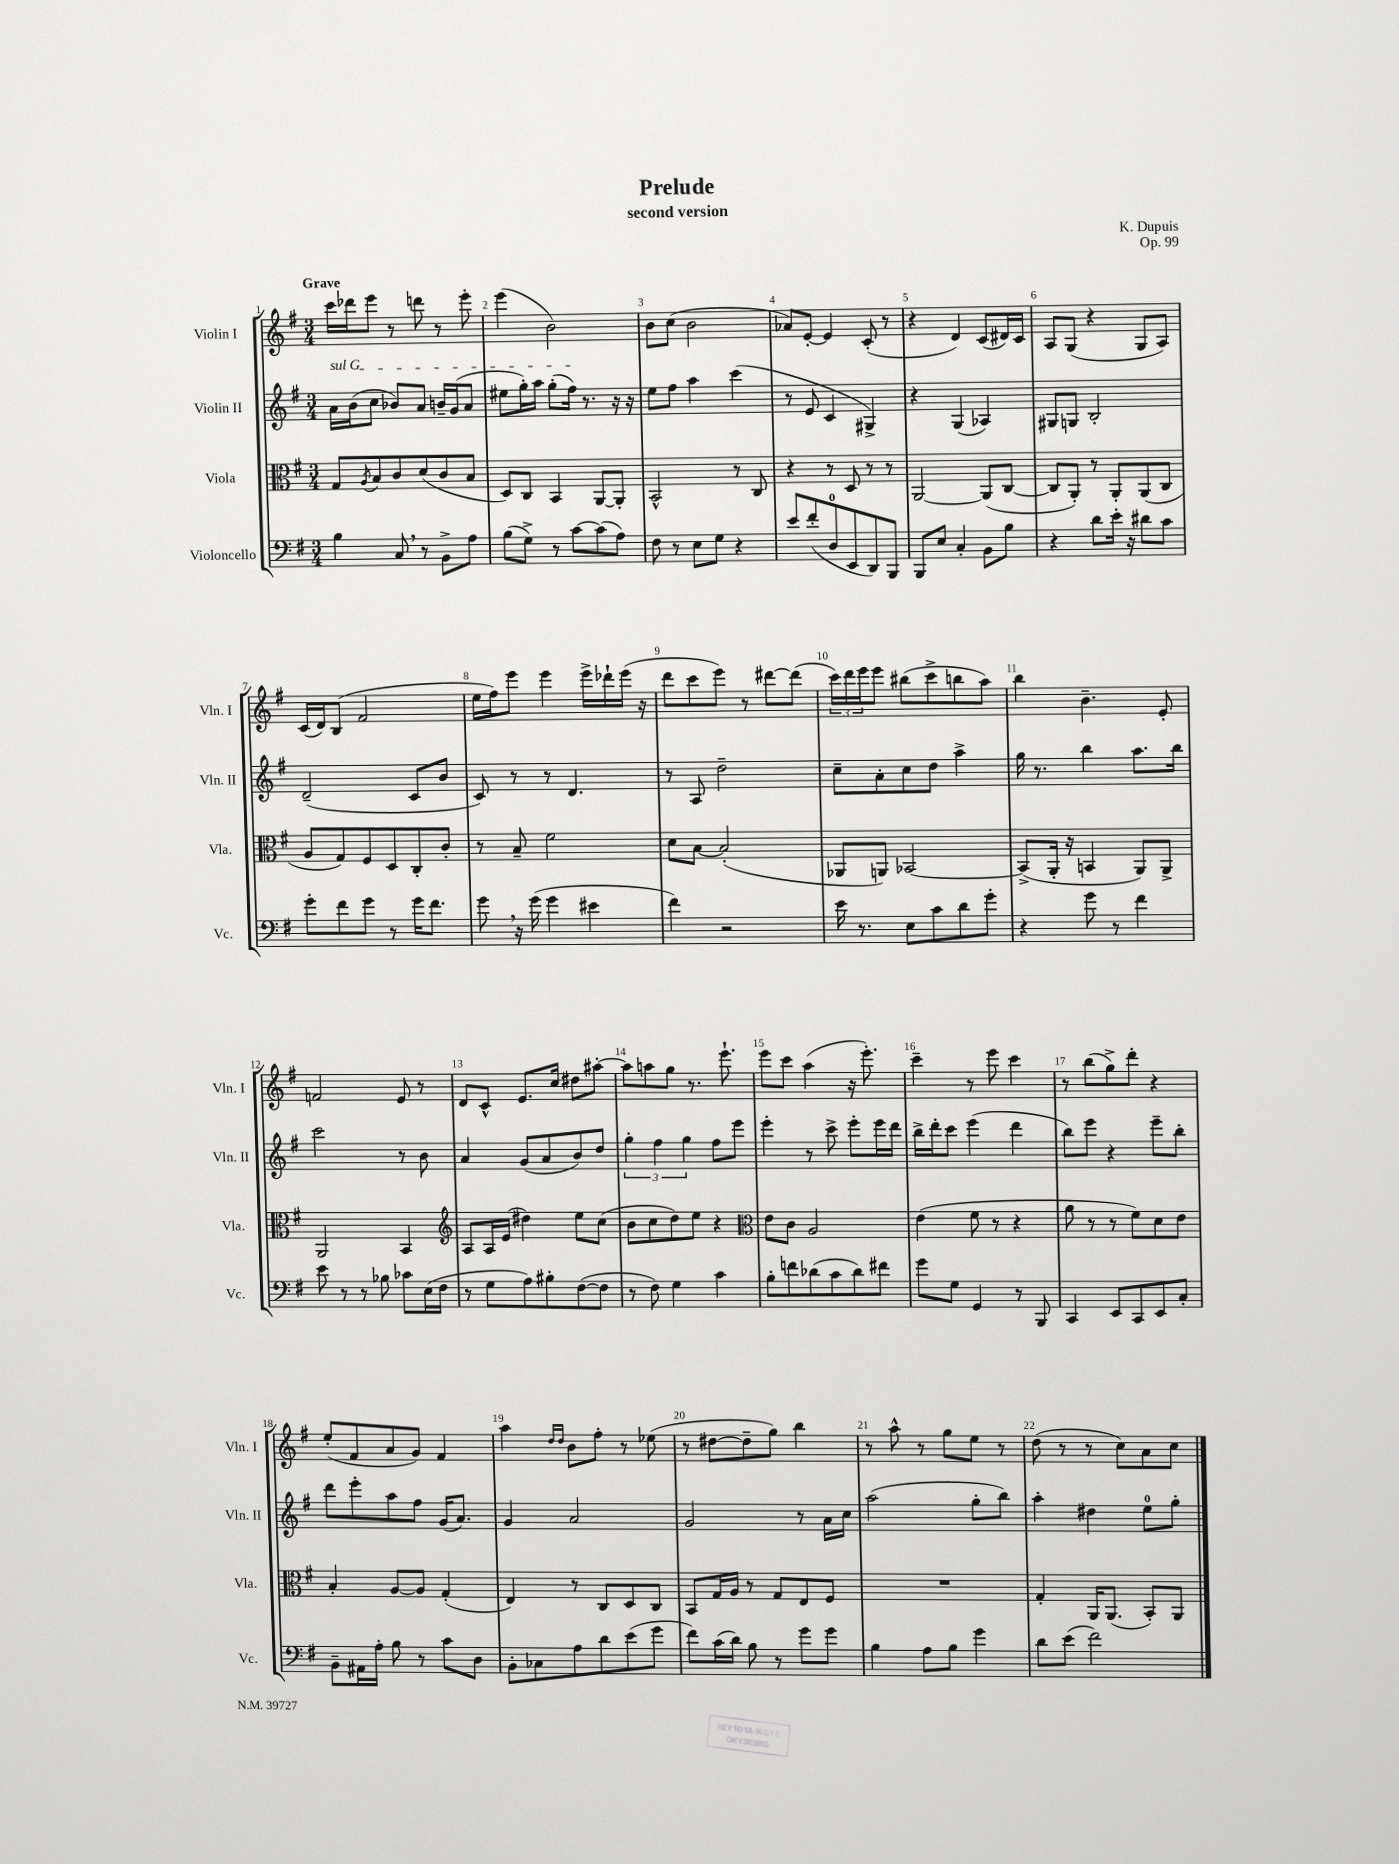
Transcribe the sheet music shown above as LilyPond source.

\header { title = "Prelude" composer = "K. Dupuis" subtitle = "second version" opus = "Op. 99" }
<<
\new StaffGroup <<
\new Staff = "s0" \with { instrumentName = "Violin I" shortInstrumentName = "Vln. I" } {
    \clef treble \key g \major \numericTimeSignature \time 3/4 \tempo "Grave"
    c'''16 des'''16 e'''8 r8 d'''8 r8 e'''8-. |
    e'''4( b'2) |
    b'8 c''8( b'2 |
    aes'8) e'8~-. e'4 c'8-.( r8 |
    r4 d'4) c'8( dis'16) c'16 |
    a8 g8( r4 g8 a8) |
    c'16( d'16) b8( fis'2 |
    e''16 fis''16) e'''8 e'''4 e'''16-> des'''16-! e'''16( r16 |
    d'''8 c'''8 e'''8) r8 dis'''8~ dis'''8( |
    \tuplet 3/2 { c'''16) d'''16 e'''16 } e'''8 bis''8( c'''8-> b''8 a''8) |
    b''4 b'4.-- e'8-. |
    f'2 e'8 r8 |
    d'8 c'8-^ e'8. c''16 dis''8 ais''8~-. |
    ais''8 a''8 g''8 r8. e'''8.-! |
    e'''8 c'''8 a''4( r16 e'''8.-.) |
    c'''4-- r8 e'''8 c'''4 |
    r8 b''8( g''8->) d'''8-. r4 |
    e''8-.( fis'8 a'8 g'8) fis'4 |
    a''4 \grace { d''16 d''16 } b'8 fis''8-. r8 ees''8( |
    r8 dis''8~ dis''8-- g''8) b''4 |
    r8 a''8-^ r8 g''8 e''8 r8 |
    d''8( r8 r8 c''8) a'8 c''8 \bar "|." |
}
\new Staff = "s1" \with { instrumentName = "Violin II" shortInstrumentName = "Vln. II" } {
    \clef treble \key g \major \numericTimeSignature \time 3/4
    \once \override TextSpanner.bound-details.left.text = \markup { \italic "sul G" } a'16\startTextSpan b'16( c''8 bes'8) a'8 b'16-- g'16( a'8 |
    eis''8 g''16-.) a''16 g''8-.( fis''16\stopTextSpan) r8. r16 r16 |
    e''8 fis''8 a''4 c'''4( |
    r8 e'8 c'4 gis4->) |
    r4 g4( aes4) |
    gis8 g8 b2-. |
    d'2--( c'8 b'8 |
    c'8) r8 r8 d'4. |
    r8 a8 d''2-- |
    c''8-- a'8-. c''8 d''8 a''4-> |
    g''16 r8. b''4 a''8. b''16 |
    c'''2 r8 b'8 |
    a'4 g'8( a'8 b'8) d''8 |
    \tuplet 3/2 { g''4-. fis''4 g''4 } fis''8 e'''8 |
    e'''4-. r8 c'''8-> e'''8-. e'''16 d'''16 |
    b''16-> d'''16-. c'''8 e'''4( d'''4 |
    b''8) e'''8 r4 e'''8-- b''8-. |
    d'''8 e'''8-. a''8 fis''8 g'16( a'8.) |
    g'4 a'2 |
    g'2 r8 a'16 c''16 |
    a''2( g''8-. b''8) |
    a''4-. dis''4 e''8-0 g''8-. \bar "|." |
}
\new Staff = "s2" \with { instrumentName = "Viola" shortInstrumentName = "Vla." } {
    \clef alto \key g \major \numericTimeSignature \time 3/4
    g8 \acciaccatura { a8 } b8 c'8 d'8( c'8 b8 |
    d8) c8 b,4 a,8~ a,8-. |
    b,2-^ r8 c8 |
    r4 r8 d8 r8 r8 |
    a,2~ a,8( c8~ |
    c8 a,8-.) r8 a,8-. a,8( c8 |
    a8 g8) fis8 d8 c8-. c'8-. |
    r8 b8-- fis'2 |
    d'8 b8~ b2-.( |
    aes,8 a,8) bes,2~ |
    bes,8->( a,16-. r16 b,4 a,8) a,8-> |
    a,2 b,4 |
    \clef treble a8 a16 e'16( dis''4) e''8 c''8( |
    b'8 c''8 d''8) e''8 r4 |
    \clef alto e'8 c'8 a2 |
    e'4( fis'8 r8 r4 |
    a'8 r8 r8 fis'8) d'8 e'8 |
    b4-. a8~ a8 g4-.( |
    e4) r8 c8 d8 c8 |
    b,8 g16 a16 r8 g8 e8 fis8 |
    R2. |
    g4-. a,16 a,8.( b,8-.) a,8 \bar "|." |
}
\new Staff = "s3" \with { instrumentName = "Violoncello" shortInstrumentName = "Vc." } {
    \clef bass \key g \major \numericTimeSignature \time 3/4
    b4 c8 \breathe r8 b,8-> a8 |
    b8( g8->) r8 c'8~ c'8( a8) |
    fis8 r8 e8 g8 r4 |
    e'8 fis'8-.( d8-0 e,8 d,8) b,,8 |
    b,,8 e8 c4-. b,8 b8 |
    r4 d'8 e'16-. r16 dis'8 c'8 |
    g'8-. fis'8 g'8 r8 g'16 fis'8. |
    g'8 \breathe r16 g'16( g'4 eis'4 |
    fis'4) r2 |
    e'16 r8. e8 c'8 d'8 g'8-. |
    r4 g'8 r8 fis'4 |
    e'8 r8 r8 bes8 ces'8 e16( fis16 |
    r8 g8 a8) bis8-. fis8~( fis8 |
    r8 fis8) g4 c'4 |
    b8-. f'8 des'8( c'8 des'8) fis'8 |
    g'8 g8 g,4 r8 b,,8 |
    c,4 e,8 c,8 e,8 c8-. |
    b,8-- ais,16 a16-. b8 r8 c'8 d8 |
    b,8-. ces8 a8 d'8 e'8( g'8 |
    fis'8) c'16( d'16) b8 r8 g'8 g'8 |
    b4 a8 b8 g'4 |
    d'8 e'8( fis'2) \bar "|." |
}
>>
>>
\layout { \context { \Score \override BarNumber.break-visibility = ##(#f #t #t) barNumberVisibility = #all-bar-numbers-visible } }
